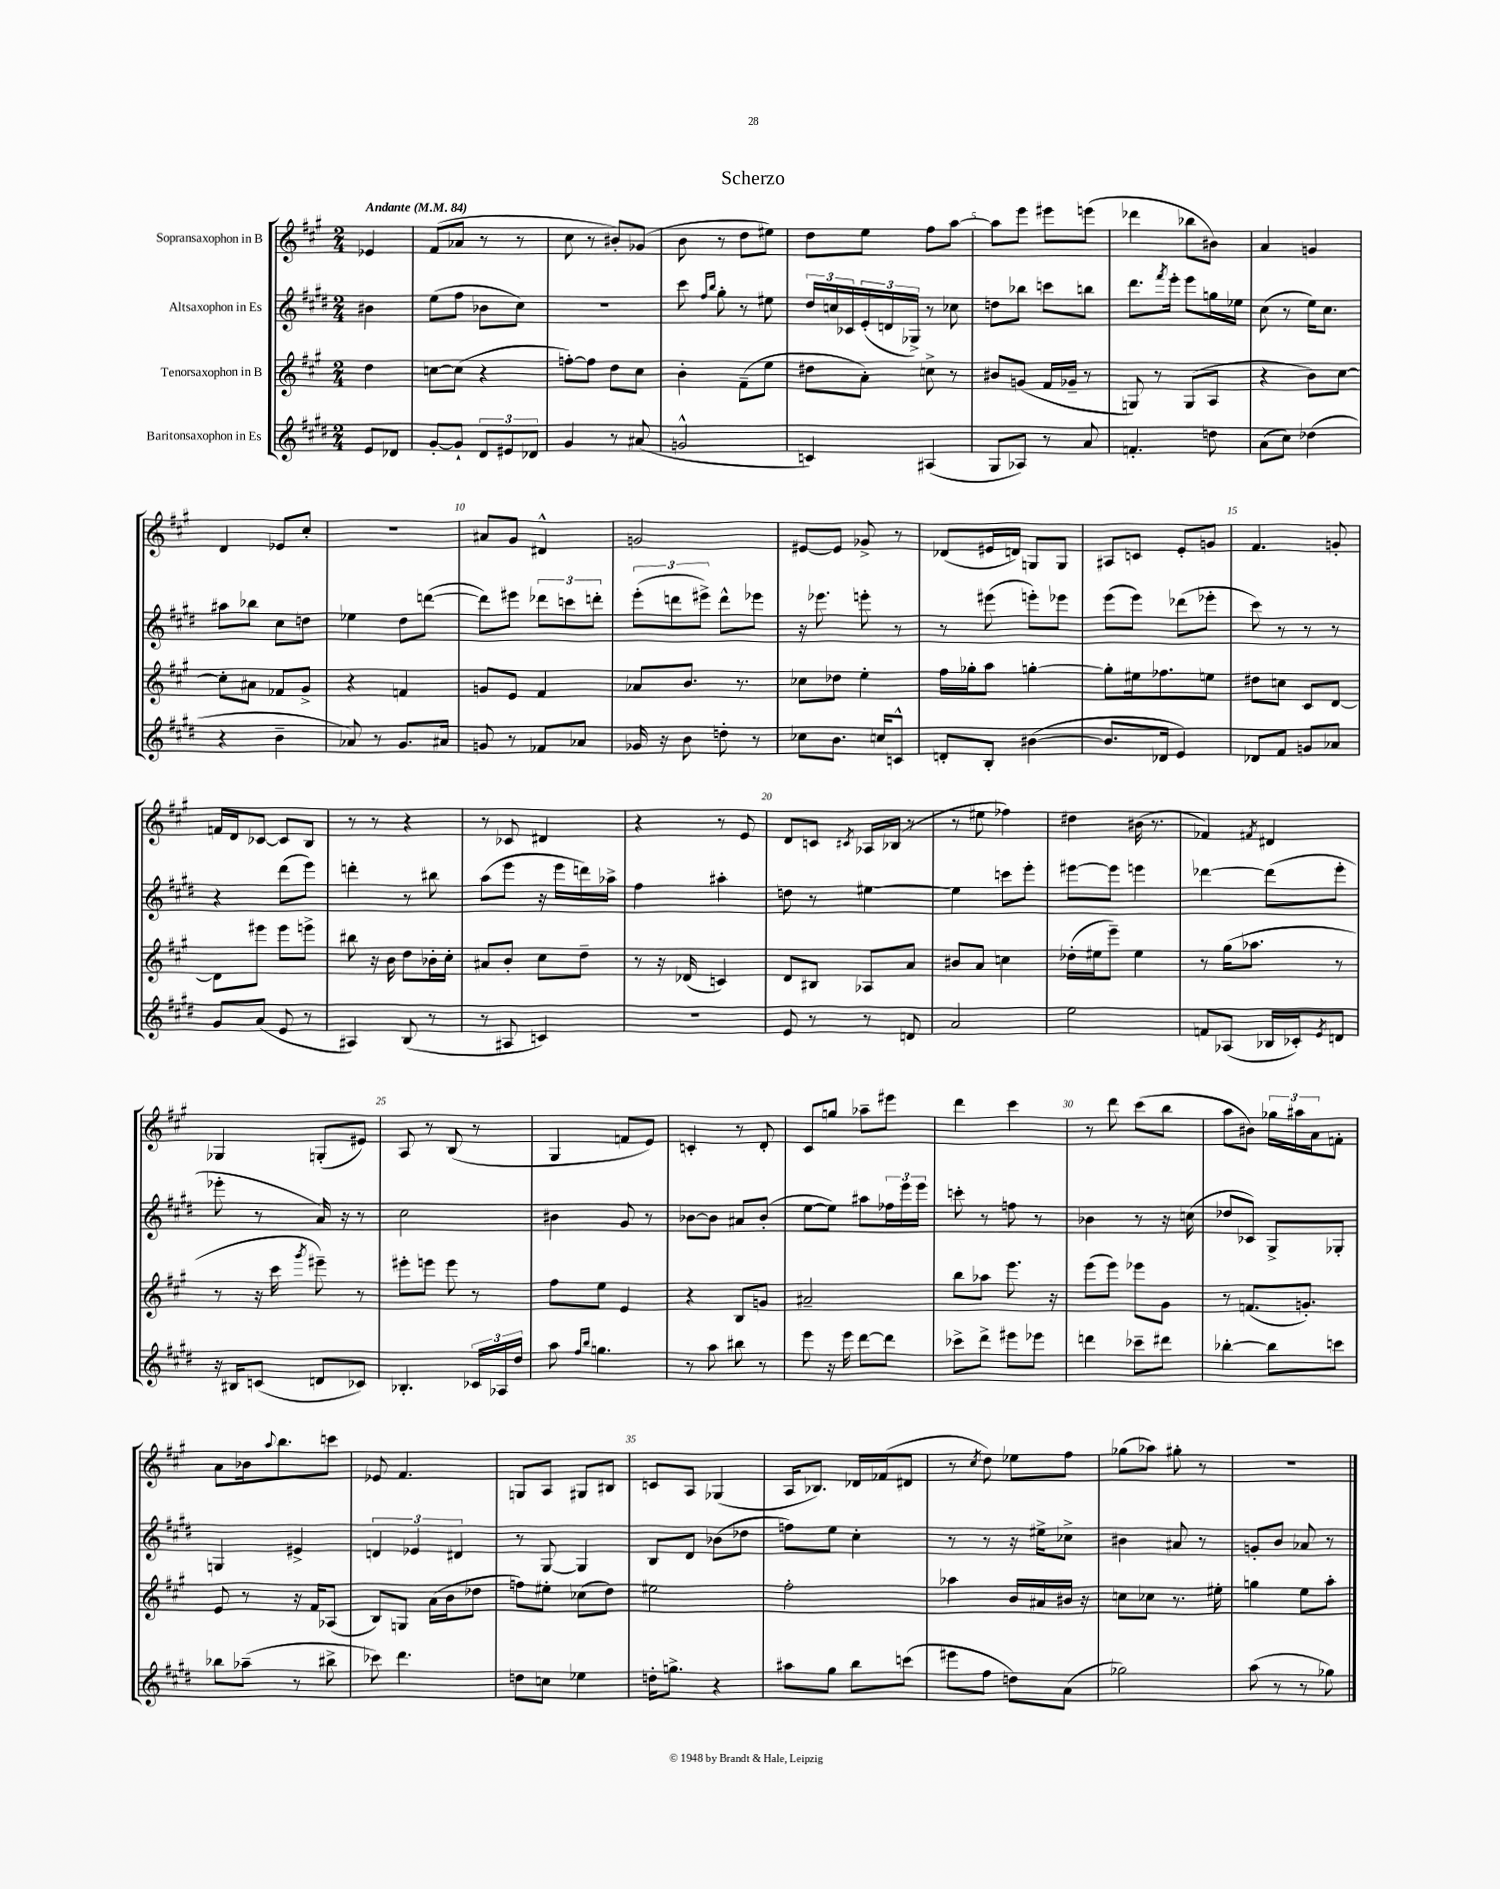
\header { title = "Scherzo" }
<<
\new StaffGroup <<
\new Staff = "s0" \with { instrumentName = "Sopransaxophon in B" } {
    \clef treble \key a \major \numericTimeSignature \time 2/4 \partial 4 \tempo "Andante" 4 = 84
    ees'4 |
    fis'8( aes'8 r8 r8 |
    cis''8 r8 bis'8-.) ges'8( |
    b'8 r8 d''8 eis''8) |
    d''8 e''8 fis''8 a''8~ |
    a''8 e'''8 eis'''8 e'''8( |
    des'''4 bes''8 bis'8) |
    a'4 g'4 |
    d'4 ees'8 cis''8-. |
    R2 |
    ais'8 gis'8 dis'4-^ |
    g'2 |
    eis'8~ eis'8 ges'8-> r8 |
    des'8( eis'16 d'16) g8 g8 |
    ais8 c'8 e'8-. g'8 |
    fis'4. g'8-. |
    f'16 d'16 ces'8~ ces'8 b8 |
    r8 r8 r4 |
    r8 ces'8 dis'4 |
    r4 r8 e'8 |
    d'8 c'8 \acciaccatura { cis'8 } aes16 bes16( r8 |
    r8 eis''8 fes''4) |
    dis''4 bis'16( r8. |
    fes'4) \acciaccatura { fis'8 } dis'4 |
    ges4 g8-.( eis'8) |
    a8 r8 b8( r8 |
    gis4 f'8 e'8) |
    c'4-. r8 d'8-. |
    cis'8 g''8 aes''8-- eis'''8 |
    d'''4 cis'''4 |
    r8 d'''8 cis'''8( b''8 |
    a''8 bis'8) \tuplet 3/2 { ges''16 ais''16 a'16 } f'8-. |
    a'8 bes'16 \appoggiatura { a''8 } b''8. c'''8 |
    ees'8 fis'4. |
    g8 a8 gis8 bis8 |
    c'8 a8 ges4( |
    a16 bes8.) des'16 fes'16( dis'8 |
    r8 \acciaccatura { cis''8 } d''8) ees''8 fis''8 |
    ges''8( aes''8) gis''8-. r8 |
    r2 \bar "|." |
}
\new Staff = "s1" \with { instrumentName = "Altsaxophon in Es" } {
    \clef treble \key e \major \numericTimeSignature \time 2/4 \partial 4
    bis'4 |
    e''8( fis''8 bes'8 cis''8) |
    r2 |
    cis'''8 \grace { fis''16 b''16 } gis''8-. r8 eis''8 |
    \tuplet 3/2 { dis''16 c''16 ces'16 } \tuplet 3/2 { e'16-.( d'16 ges16->) } r8 ces''8 |
    d''8 bes''8 c'''8 b''8 |
    dis'''8. \acciaccatura { fis'''8 } e'''16-. e'''8 g''16 ees''16 |
    cis''8( r8 e''16) cis''8. |
    ais''8 bes''8 cis''8 d''8 |
    ees''4 dis''8 d'''8~( |
    d'''8) eis'''8 \tuplet 3/2 { des'''8 c'''8 d'''8-. } |
    \tuplet 3/2 { e'''8-.( d'''8 eis'''8->) } d'''8-^ ees'''8 |
    r16 ees'''8. e'''8-. r8 |
    r8 eis'''8( e'''8-.) ees'''8 |
    e'''8( e'''8) des'''8( ees'''8-. |
    cis'''8) r8 r8 r8 |
    r4 dis'''8( e'''8) |
    d'''4-. r8 bis''8 |
    a''8( e'''8 r16 e'''16 d'''16) aes''16-> |
    fis''4 ais''4-. |
    d''8 r8 eis''4~ |
    eis''4 c'''8 e'''8-. |
    eis'''8~ eis'''8 e'''4 |
    des'''4~ des'''8( e'''8-. |
    ees'''8-. r8 a'16) r16 r8 |
    cis''2 |
    bis'4 gis'8 r8 |
    bes'8~ bes'8 ais'8 bes'8-.( |
    e''8~ e''8) ais''8 \tuplet 3/2 { fes''16 e'''16 e'''16 } |
    c'''8-. r8 f''8 r8 |
    bes'4 r8 r16 c''16( |
    des''8 ces'8) gis8-> ges8-. |
    g4 eis'4-> |
    \tuplet 3/2 { d'4 ees'4 dis'4 } |
    r8 gis8~ gis4 |
    b8 dis'8 bes'8( des''8 |
    f''8) e''8 cis''4-. |
    r8 r8 r16 eis''16-> ces''8-> |
    bis'4 ais'8 r8 |
    g'8-. b'8 aes'8 r8 \bar "|." |
}
\new Staff = "s2" \with { instrumentName = "Tenorsaxophon in B" } {
    \clef treble \key a \major \numericTimeSignature \time 2/4 \partial 4
    d''4 |
    c''8~ c''8( r4 |
    f''8~-.) f''8 d''8 cis''8 |
    b'4-. fis'8--( e''8 |
    dis''8 a'8-.) c''8-> r8 |
    bis'8 g'8( fis'16 ges'16-- r8 |
    g8) r8 g8( a8 |
    r4 b'8) cis''8~ |
    cis''8-. ais'8 fes'8 gis'8-> |
    r4 f'4 |
    g'8 e'8 fis'4 |
    aes'8 b'8. r8. |
    ces''8 des''8 e''4-. |
    fis''16 ges''16-. a''8 g''4~-. |
    g''8-. eis''16 fes''8. e''8 |
    dis''8 c''8 cis'8 d'8~ |
    d'8 eis'''8 eis'''8 e'''8-> |
    bis''8 r16 b'16 d''8 bes'16-. cis''16-. |
    ais'8 b'8-. cis''8 d''8-- |
    r8 r16 des'16( c'4) |
    d'8 bis8 aes8 a'8 |
    bis'8 a'8 c''4 |
    des''16-.( eis''16 e'''8--) eis''4 |
    r8 gis''16( aes''8. r8 |
    r8 r16 cis'''16 \acciaccatura { gis'''8 } eis'''8--) r8 |
    eis'''8-. e'''8 e'''8 r8 |
    fis''8 e''8 e'4 |
    r4 b8 g'8 |
    ais'2-- |
    b''8 aes''8 e'''8. r16 |
    e'''8( e'''8) ees'''8 gis'8 |
    r8 f'8.( g'8.-.) |
    e'8 r8 r16 fis'16 aes8( |
    b8) g8 a'16( b'16 des''8 |
    f''8) eis''8-. ces''8( d''8) |
    eis''2 |
    fis''2-. |
    aes''4 b'16 ais'16 bis'16 r16 |
    c''8 ces''8 r8. eis''16-. |
    g''4 e''8 a''8-. \bar "|." |
}
\new Staff = "s3" \with { instrumentName = "Baritonsaxophon in Es" } {
    \clef treble \key e \major \numericTimeSignature \time 2/4 \partial 4
    e'8 des'8 |
    gis'8~-. gis'8-! \tuplet 3/2 { dis'8 eis'8 des'8 } |
    gis'4 r8 ais'8( |
    g'2-^ |
    c'4) ais4( |
    gis8 aes8) r8 a'8 |
    f'4.-. d''8 |
    a'8( cis''8) des''4( |
    r4 b'4-- |
    aes'8) r8 gis'8. ais'16 |
    g'8 r8 fes'8 aes'8 |
    ges'16 r16 b'8 d''8-. r8 |
    ces''8 b'8. c''16 c'8-^ |
    d'8-. b8-. bis'4~( |
    bis'8. des'16 e'4) |
    des'8 fis'8 g'8 aes'8 |
    gis'8 a'8( e'8 r8 |
    ais4) b8( r8 |
    r8 ais8 c'4) |
    r2 |
    e'8 r8 r8 d'8 |
    a'2 |
    e''2 |
    f'8 aes8( bes16 ces'16-.) \acciaccatura { e'8 } d'8 |
    r16 bis16 c'8( d'8 ces'8) |
    bes4.-. \tuplet 3/2 { ces'16 aes16 dis''16 } |
    a''8 \grace { fis''16 b''16 } g''4. |
    r8 a''8 bis''8 r8 |
    e'''8 r16 e'''16 dis'''8~ dis'''8 |
    ces'''8-> dis'''8-> eis'''8 ees'''8 |
    d'''4 ces'''8-- dis'''8 |
    bes''4~-. bes''8 c'''8 |
    bes''8 aes''8--( r8 bis''8-> |
    ces'''8) dis'''4. |
    d''8 c''8 ees''4 |
    d''16-. g''8.-> r4 |
    ais''8 gis''8 b''8 c'''8( |
    eis'''8 fis''8 d''8) a'8( |
    ges''2) |
    a''8( r8 r8 ges''8) \bar "|." |
}
>>
>>
\layout { \context { \Score \override BarNumber.break-visibility = ##(#f #t #t) barNumberVisibility = #(every-nth-bar-number-visible 5) } }
